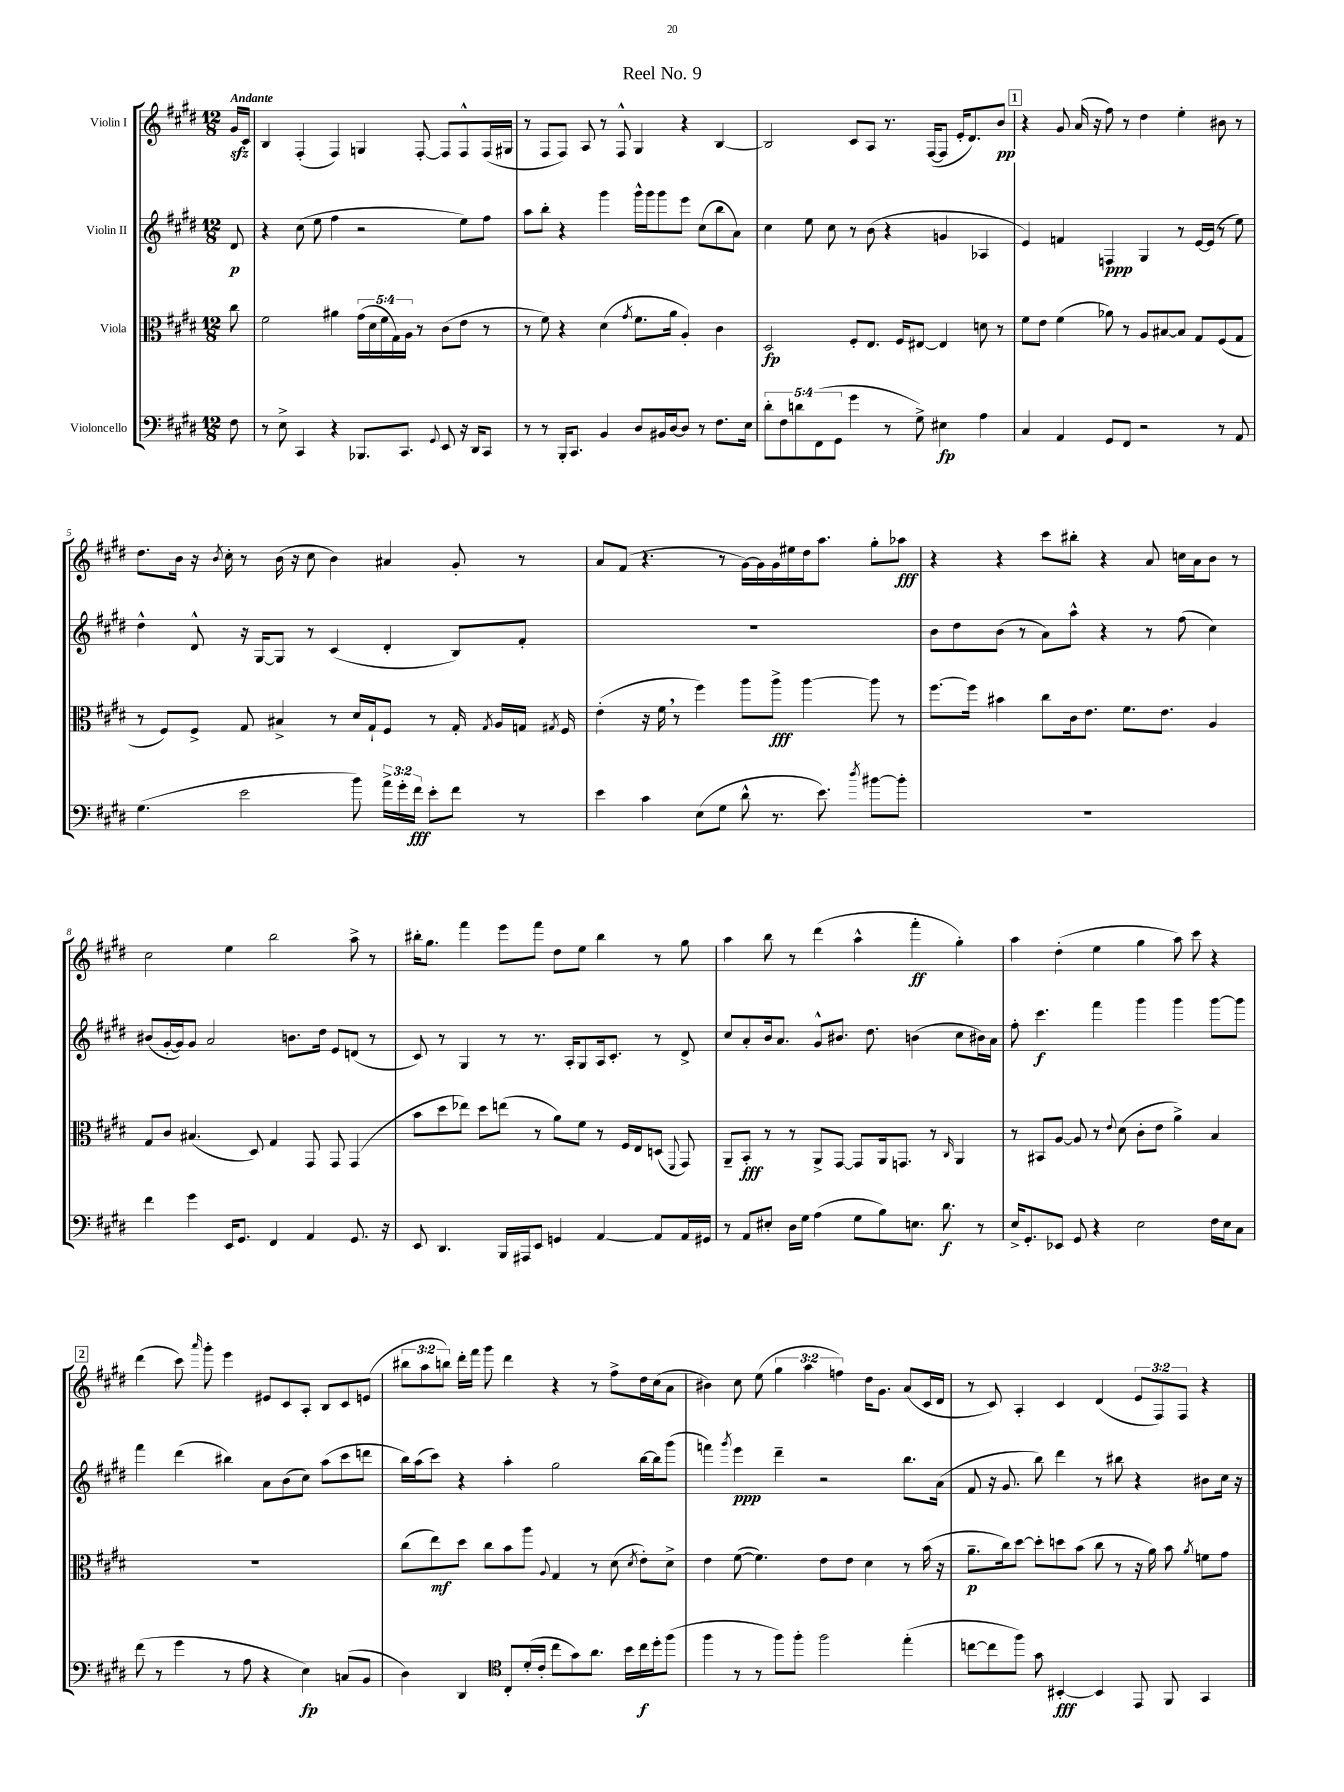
\header { title = "Reel No. 9" }
<<
\new StaffGroup <<
\new Staff = "s0" \with { instrumentName = "Violin I" } {
    \clef treble \key e \major \numericTimeSignature \time 12/8 \override Staff.TupletNumber.text = #tuplet-number::calc-fraction-text \partial 8 \tempo "Andante"
    \autoBeamOff gis'16[\sfz cis'16] |
    b4 fis4-.( fis4) g4 fis8~-. fis8[ fis8-^ fis16( gis16] |
    r8 fis8[ fis8]) a8 r8 fis8-^ gis4 r4 b4~ |
    b2 cis'8[ a8] r8. fis16[~( fis8] e'16[-. dis'8.) b'8]\pp |
    \mark \markup { \box "1" } r4 gis'8 a'16( r16 fis''8) r8 dis''4 e''4-. bis'8 r8 |
    dis''8.[ b'16] r16 \acciaccatura { b'8 } cis''16-. r8 b'16( r16 cis''8 b'4) ais'4 gis'8-. r8 |
    a'8[ fis'8]( r4. r8 gis'16[~) gis'16 gis'16 eis''16 dis''16 a''8.] gis''8[-. aes''8]\fff |
    r4 r4 cis'''8[ bis''8]-. r4 a'8 c''16[ a'16 b'8] r8 |
    cis''2 e''4 b''2 a''8-> r8 |
    bis''16[-. gis''8.] fis'''4 e'''8[ fis'''8] dis''8[ e''8] bis''4 r8 gis''8 |
    a''4 b''8 r8 dis'''4( a''4-^ fis'''4-.\ff gis''4-.) |
    a''4 dis''4-.( e''4 gis''4 a''8) cis'''8 r4 |
    \mark \markup { \box "2" } dis'''4( cis'''8) \grace { a'''16 } gis'''8-. e'''4 eis'8[ cis'8 a8]-. b8[ cis'8 e'8]( |
    \tuplet 3/2 { bis''8[ a''8 b''8]) } dis'''16[-. fis'''16] gis'''8 dis'''4 r4 r8 fis''8[-> dis''16 cis''16( a'8] |
    bis'4) cis''8 e''8( \tuplet 3/2 { gis''4 a''4 f''4) } dis''16[ gis'8.] a'8[( cis'16 dis'16] |
    r8 cis'8) a4-. cis'4 dis'4( \tuplet 3/2 { e'8[ fis8) fis8] } r4 \bar "|." |
}
\new Staff = "s1" \with { instrumentName = "Violin II" } {
    \clef treble \key e \major \numericTimeSignature \time 12/8 \partial 8
    \autoBeamOff dis'8\p |
    r4 cis''8( e''8 fis''4 r2 e''8[) fis''8] |
    a''8[ b''8]-. r4 gis'''4 gis'''16[-^ gis'''16 gis'''8 e'''8] cis''8[( b''8 a'8]) |
    cis''4 e''8 cis''8 r8 b'8( r4 g'4 aes4 |
    \mark \markup { \box "1" } e'4) f'4 f4\ppp gis4 r8 e'16[~ e'16]( r8 e''8) |
    dis''4-^ dis'8-^ r16 gis16[~ gis8] r8 cis'4( dis'4-. b8[) fis'8]-. |
    R1. |
    b'8[ dis''8 b'8]( r8 a'8[) a''8]-^ r4 r8 fis''8( cis''4) |
    bis'8[( gis'16~-. gis'16) gis'8] a'2 b'8.[ dis''16] e'8[ d'8]( r8 |
    cis'8) r8 gis4 r8 r8. a16[-. gis8 a16 cis'8.]-. r8 dis'8-> |
    cis''8[ a'8-. b'16 a'8.] gis'8[-^ bis'8.] dis''8. b'4( cis''8[ bis'16) a'16] |
    fis''8-. cis'''4.\f fis'''4 gis'''4 gis'''4 gis'''8[~ gis'''8] |
    \mark \markup { \box "2" } fis'''4 dis'''4( bis''4) a'8[ b'8( cis''8]) a''8[( cis'''8 d'''8] |
    b''16[) a''16( cis'''8]) r4 a''4-. gis''2 b''16[~ b''16 gis'''8]( |
    f'''4) \acciaccatura { gis'''8 } e'''4\ppp dis'''4-- r2 b''8.[ a'16]( |
    fis'8 r16 gis'8. b''8) dis'''4 r8 bis''8 r4 bis'8[ cis''16] r16 \bar "|." |
}
\new Staff = "s2" \with { instrumentName = "Viola" } {
    \clef alto \key e \major \numericTimeSignature \time 12/8 \override Staff.TupletNumber.text = #tuplet-number::calc-fraction-text \partial 8
    \autoBeamOff cis''8 |
    fis'2 ais'4 \tuplet 5/4 { gis'16[( dis'16 fis'16 gis16) a16] } r8 cis'8[( e'8] r8 |
    r8 fis'8) r4 dis'4( \acciaccatura { gis'8 } fis'8.[ a'16] a4-.) cis'4 |
    dis2\fp fis8[-. e8.] fis16[ eis8]~ eis4 d'8 r8 |
    \mark \markup { \box "1" } fis'8[ e'8] fis'4( aes'8) r8 a8[ bis8~ bis8] gis8[ fis8( gis8] |
    r8 fis8[) fis8]-> gis8 bis4-> r8 dis'16[ gis16-! fis8] r8 gis16-. \acciaccatura { gis8 } a16[ g16] \acciaccatura { gis8 } fis16 |
    e'4-.( r16 fis'16 \breathe r8 fis''4) a''8[ a''8]->\fff a''4~ a''8 r8 |
    fis''8.[~ fis''16] bis'4 cis''8[ cis'16 e'8.] fis'8.[ e'8.] a4 |
    gis8[ cis'8] bis4.( dis8) gis4 gis,8 gis,8 gis,4( |
    b'8[ dis''8 ees''8]) dis''8[ e''8]( r8 a'8[) fis'8] r8 fis16[ e16 d8]( \appoggiatura { fis,8 } gis,8) |
    a,8[-- b,8]-.\fff r8 r8 a,8[-> gis,8]~ gis,8[ a,16 g,8.] r8 \grace { cis16 } a,4 |
    r8 bis,8[ a8]~ a8 r8 \appoggiatura { e'8 } dis'8( cis'8[-. e'8] a'4->) b4 |
    \mark \markup { \box "2" } R1. |
    cis''8[( e''8\mf) dis''8] cis''8[ b'8 a''8] \appoggiatura { a8 } gis4 r8 dis'8( \acciaccatura { dis'8 } e'8[-.) dis'8]-> |
    e'4 fis'8~( fis'4.) e'8[ e'8] dis'4 r8 b'16( r16 |
    a'8.[--\p cis''16) dis''8]~ dis''8[-. d''8 b'8]( cis''8 r8 r16 a'16) b'8 \acciaccatura { a'8 } f'8[ gis'8] \bar "|." |
}
\new Staff = "s3" \with { instrumentName = "Violoncello" } {
    \clef bass \key e \major \numericTimeSignature \time 12/8 \override Staff.TupletNumber.text = #tuplet-number::calc-fraction-text \partial 8
    \autoBeamOff fis8 |
    r8 e8-> cis,4 r4 bes,,8.[ cis,8.] \appoggiatura { gis,8 } e,8 r16 dis,16[ cis,8] |
    r8 r8 b,,16[-. cis,8.] b,4 dis8[ bis,16 dis16~ dis8] r8 fis8.[ e16] |
    \tuplet 5/4 { dis'8[-. fis8 d'8 fis,8( gis,8] } gis'4 r8 gis8->) eis4\fp a4 |
    \mark \markup { \box "1" } cis4 a,4 gis,8[ fis,8] r2 r8 a,8 |
    gis4.( e'2 b'8) \tuplet 3/2 { a'16[-> gis'16-. fis'16]\fff } e'8[-. fis'8] r8 |
    e'4 cis'4 e8[( gis8] dis'8-^ r8. e'8.) \acciaccatura { dis''8 } bis'8[~ bis'8]-. |
    R1. |
    fis'4 gis'4 e,16[ gis,8.] fis,4 a,4 gis,8. r16 |
    e,8 dis,4. b,,16[ ais,,16 e,8] g,4 a,4~ a,8[ a,16 gis,16] |
    r8 a,8[ eis8]-. dis16[ gis16] a4( gis8[ b8) e8.] dis'8.\f r8 |
    e16[-> gis,8.-. ees,8] gis,8 r4 e2 fis16[ e16 cis8] |
    \mark \markup { \box "2" } fis'8( r8 gis'4 r8 a8 r4 e4\fp) c8[( b,8] |
    dis4) dis,4 \clef tenor cis8[-. dis'16-.( cis'16]-. cis''8[ gis'8) a'8.] b'16[ cis''16\f dis''16-. fis''8]( |
    fis''4 r8 r8 fis''8[) fis''8]-. fis''2 e''4-.( |
    c''8[~ c''8 fis''8]) gis'8 bis,4~-.\fff bis,4 e,8 fis,8 gis,4 \bar "|." |
}
>>
>>
